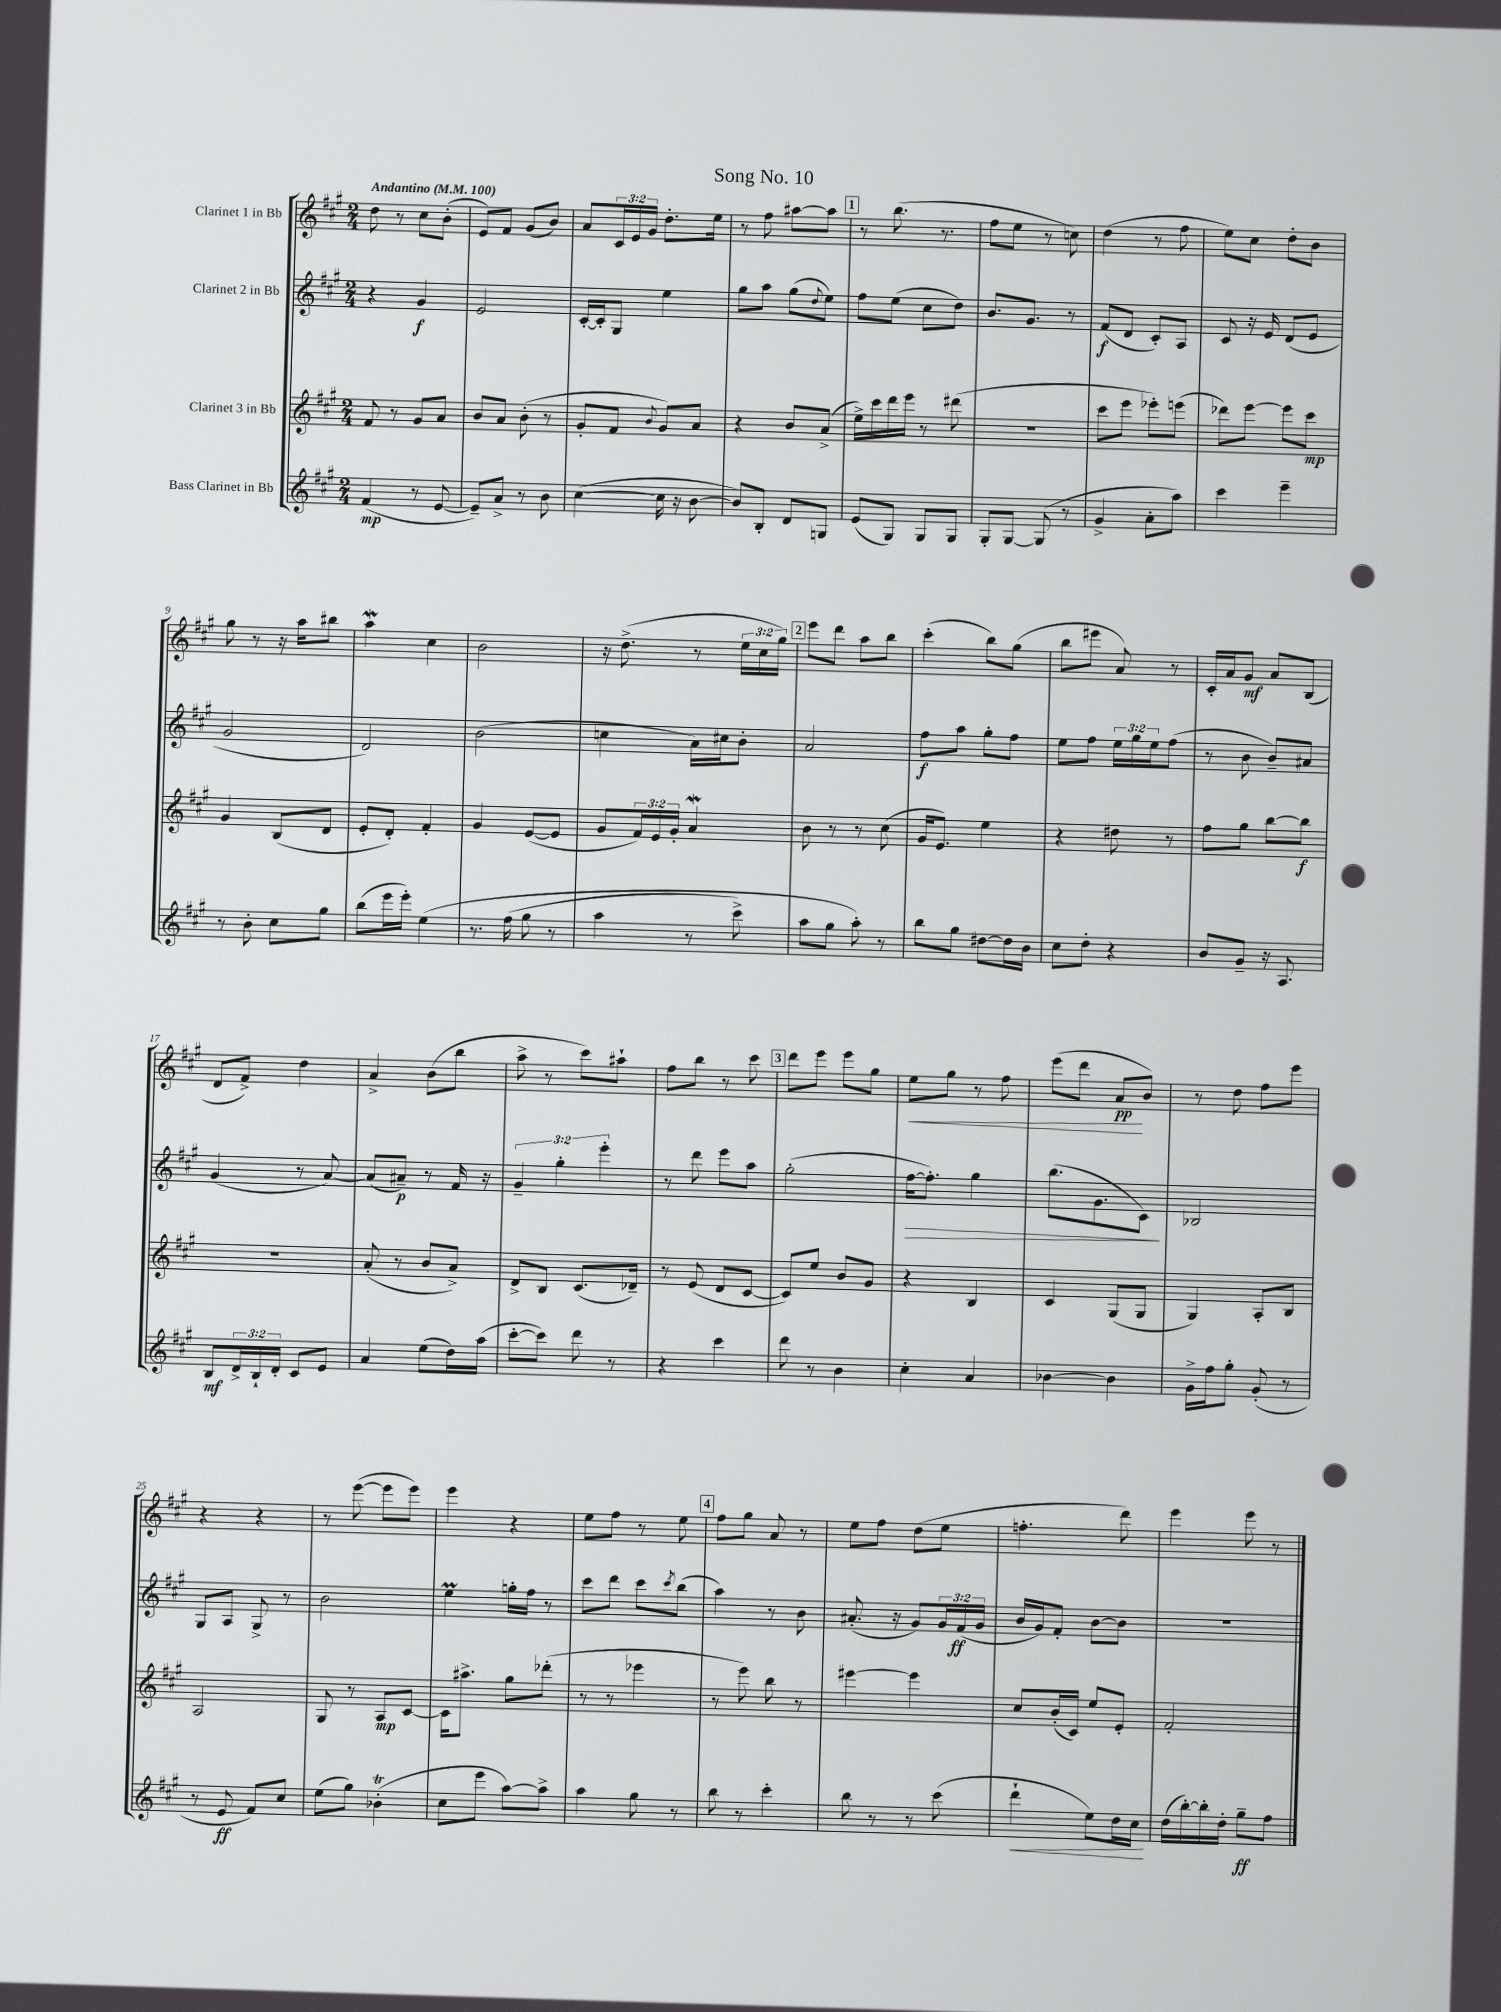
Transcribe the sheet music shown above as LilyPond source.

\header { title = "Song No. 10" }
<<
\new StaffGroup <<
\new Staff = "s0" \with { instrumentName = "Clarinet 1 in Bb" } {
    \clef treble \key a \major \numericTimeSignature \time 2/4 \override Staff.TupletNumber.text = #tuplet-number::calc-fraction-text \tempo "Andantino" 4 = 100
    d''8 r8 cis''8 b'8-.( |
    e'8) fis'8 gis'8( b'8) |
    a'8 \tuplet 3/2 { cis'16 e'16 gis'16 } d''8.-. e''16 |
    r8 fis''8 ais''8~ ais''8 |
    \mark \markup { \box "1" } r8 b''8.( r8. |
    fis''8 e''8 r8 c''8) |
    d''4( r8 fis''8 |
    e''8) cis''8 d''8-. b'8 |
    gis''8 r8 r16 a''16 bis''8 |
    a''4\mordent cis''4 |
    b'2 |
    r16 d''8.->( r8 \tuplet 3/2 { e''16 cis''16 gis''16) } |
    \mark \markup { \box "2" } e'''8 d'''8 a''8 b''8 |
    cis'''4-.( b''8) gis''8( |
    b''8 eis'''8 a'8) r8 |
    cis'16-. a'16 gis'8\mf a'8 b8( |
    d'8 fis'8->) d''4 |
    a'4-> b'8( b''8 |
    a''8-> r8 cis'''8) ais''8-! |
    fis''8 b''8 r8 cis'''8 |
    \mark \markup { \box "3" } d'''8 e'''8 e'''8 gis''8 |
    e''8\< gis''8 r8 fis''8 |
    e'''8( d'''8 a'8\pp\! b'8) |
    r8 d''8 fis''8 e'''8 |
    r4 r4 |
    r8 e'''8~( e'''8 e'''8) |
    e'''4 r4 |
    e''8 fis''8 r8 e''8 |
    \mark \markup { \box "4" } fis''8 gis''8 a'8 r8 |
    e''8 fis''8 d''8( e''8 |
    f''4.-. d'''8) |
    e'''4 e'''8 r8 \bar "|." |
}
\new Staff = "s1" \with { instrumentName = "Clarinet 2 in Bb" } {
    \clef treble \key a \major \numericTimeSignature \time 2/4 \override Staff.TupletNumber.text = #tuplet-number::calc-fraction-text
    r4 gis'4\f |
    e'2 |
    cis'16~-. cis'16-. gis8 e''4 |
    gis''8 a''8 gis''8( \appoggiatura { d''8 } e''8) |
    \mark \markup { \box "1" } fis''8 e''8( cis''8 d''8) |
    b'8. gis'8. r8 |
    fis'8\f( d'8 cis'8-.) a8 |
    cis'8 r16 e'16 d'8( e'8 |
    gis'2 |
    d'2) |
    b'2( |
    c''4 a'16) cis''16 b'8-. |
    \mark \markup { \box "2" } a'2 |
    fis''8\f a''8 gis''8-. fis''8 |
    e''8 fis''8 \tuplet 3/2 { e''16 gis''16 e''16 } fis''8( |
    r8 b'8 b'8--) ais'8 |
    gis'4( r8 a'8~) |
    a'8( ais'8--\p) r8 fis'16 r16 |
    \tuplet 3/2 { gis'4-- gis''4-. e'''4-. } |
    r8 d'''8 e'''8 a''8 |
    \mark \markup { \box "3" } gis''2-.( |
    fis''16~\> fis''8.-.) gis''4 |
    b''8.( gis'8. cis'8\!) |
    bes2 |
    gis8 a8 gis8-> r8 |
    b'2 |
    e''4\prall g''16-. fis''16 r8 |
    cis'''8 d'''8 cis'''8 \acciaccatura { cis'''8 } b''8( |
    \mark \markup { \box "4" } a''4) r8 b'8 |
    ais'8.-.( r16 gis'8) \tuplet 3/2 { gis'16 fis'16\ff( gis'16 } |
    b'16 gis'16) fis'8-. b'8~ b'8 |
    R2 \bar "|." |
}
\new Staff = "s2" \with { instrumentName = "Clarinet 3 in Bb" } {
    \clef treble \key a \major \numericTimeSignature \time 2/4 \override Staff.TupletNumber.text = #tuplet-number::calc-fraction-text
    fis'8 r8 gis'8 a'8 |
    b'8 a'8 b'8-.( r8 |
    gis'8-. fis'8 \appoggiatura { b'8 } gis'8) a'8 |
    r4 b'8 a'8->( |
    \mark \markup { \box "1" } e''16->) cis'''16 d'''16 e'''16 r8 dis'''8( |
    R2 |
    cis'''8 e'''8 ees'''8-.) e'''8( |
    des'''8) e'''8~ e'''8 cis'''8\mp |
    gis'4 b8( d'8 |
    e'8-. d'8-.) fis'4-. |
    gis'4 e'8~( e'8 |
    gis'8 \tuplet 3/2 { fis'16) e'16 gis'16-. } a'4\mordent |
    \mark \markup { \box "2" } b'8 r8 r8 cis''8( |
    gis'16 e'8.) e''4 |
    r4 dis''8 r8 |
    fis''8 gis''8 b''8~ b''8\f |
    r2 |
    a'8-.( r8 b'8 a'8->) |
    d'8-> b8 cis'8.( des'16--) |
    r8 e'8( d'8 cis'8~ |
    \mark \markup { \box "3" } cis'8) e''8 b'8 gis'8 |
    r4 b4 |
    cis'4 gis8( gis8 |
    gis4) a8-. b8 |
    a2 |
    gis8 r8 a8\mp cis'8~ |
    cis'16 ais''8.-> gis''8 des'''8-.( |
    r8 r8 ees'''4 |
    \mark \markup { \box "4" } r8 e'''8) b''8 r8 |
    eis'''4~ eis'''4 |
    cis''8 b'16-.( cis'16) e''8 e'8-. |
    fis'2-. \bar "|." |
}
\new Staff = "s3" \with { instrumentName = "Bass Clarinet in Bb" } {
    \clef treble \key a \major \numericTimeSignature \time 2/4 \override Staff.TupletNumber.text = #tuplet-number::calc-fraction-text
    fis'4\mp( r8 e'8~ |
    e'8--) a'8-> r8 b'8 |
    cis''4~( cis''16 r16 b'8~ |
    b'8) b8-. d'8 g8 |
    \mark \markup { \box "1" } e'8( gis8) gis8 gis8 |
    gis8-. gis8~ gis8( r8 |
    gis'4-> a'8-. a''8) |
    cis'''4 e'''4-- |
    r8 b'8-. cis''8 gis''8 |
    b''8( e'''16 e'''16-.) e''4\( |
    r8. fis''16( gis''8 r8 |
    a''4 r8 cis'''8->) |
    \mark \markup { \box "2" } a''8 gis''8 a''8-.\) r8 |
    b''8 gis''8 dis''8~ dis''16 b'16 |
    cis''8 d''8-. r4 |
    b'8 gis'8-- r16 a8. |
    b8\mf \tuplet 3/2 { d'16-> b16-! d'16-. } cis'8 e'8 |
    a'4 e''8( d''16) a''16( |
    cis'''8~-. cis'''8) d'''8 r8 |
    r4 cis'''4 |
    \mark \markup { \box "3" } d'''8 r8 b'4 |
    cis''4-. a'4 |
    bes'4~ bes'4 |
    gis'16-> fis''16 gis''8-. gis'8-.( r8 |
    r8 e'8\ff fis'8) cis''8 |
    e''8( gis''8) bes'4-.\trill( |
    cis''8 e'''8 a''8~) a''8-> |
    a''4 gis''8 r8 |
    \mark \markup { \box "4" } b''8 r8 cis'''4-. |
    b''8 r8 r8 cis'''8( |
    d'''4-!\< e''8) d''16 cis''16\! |
    d''16( b''16~-.) b''16-. d''16-. gis''8--\ff fis''8 \bar "|." |
}
>>
>>
